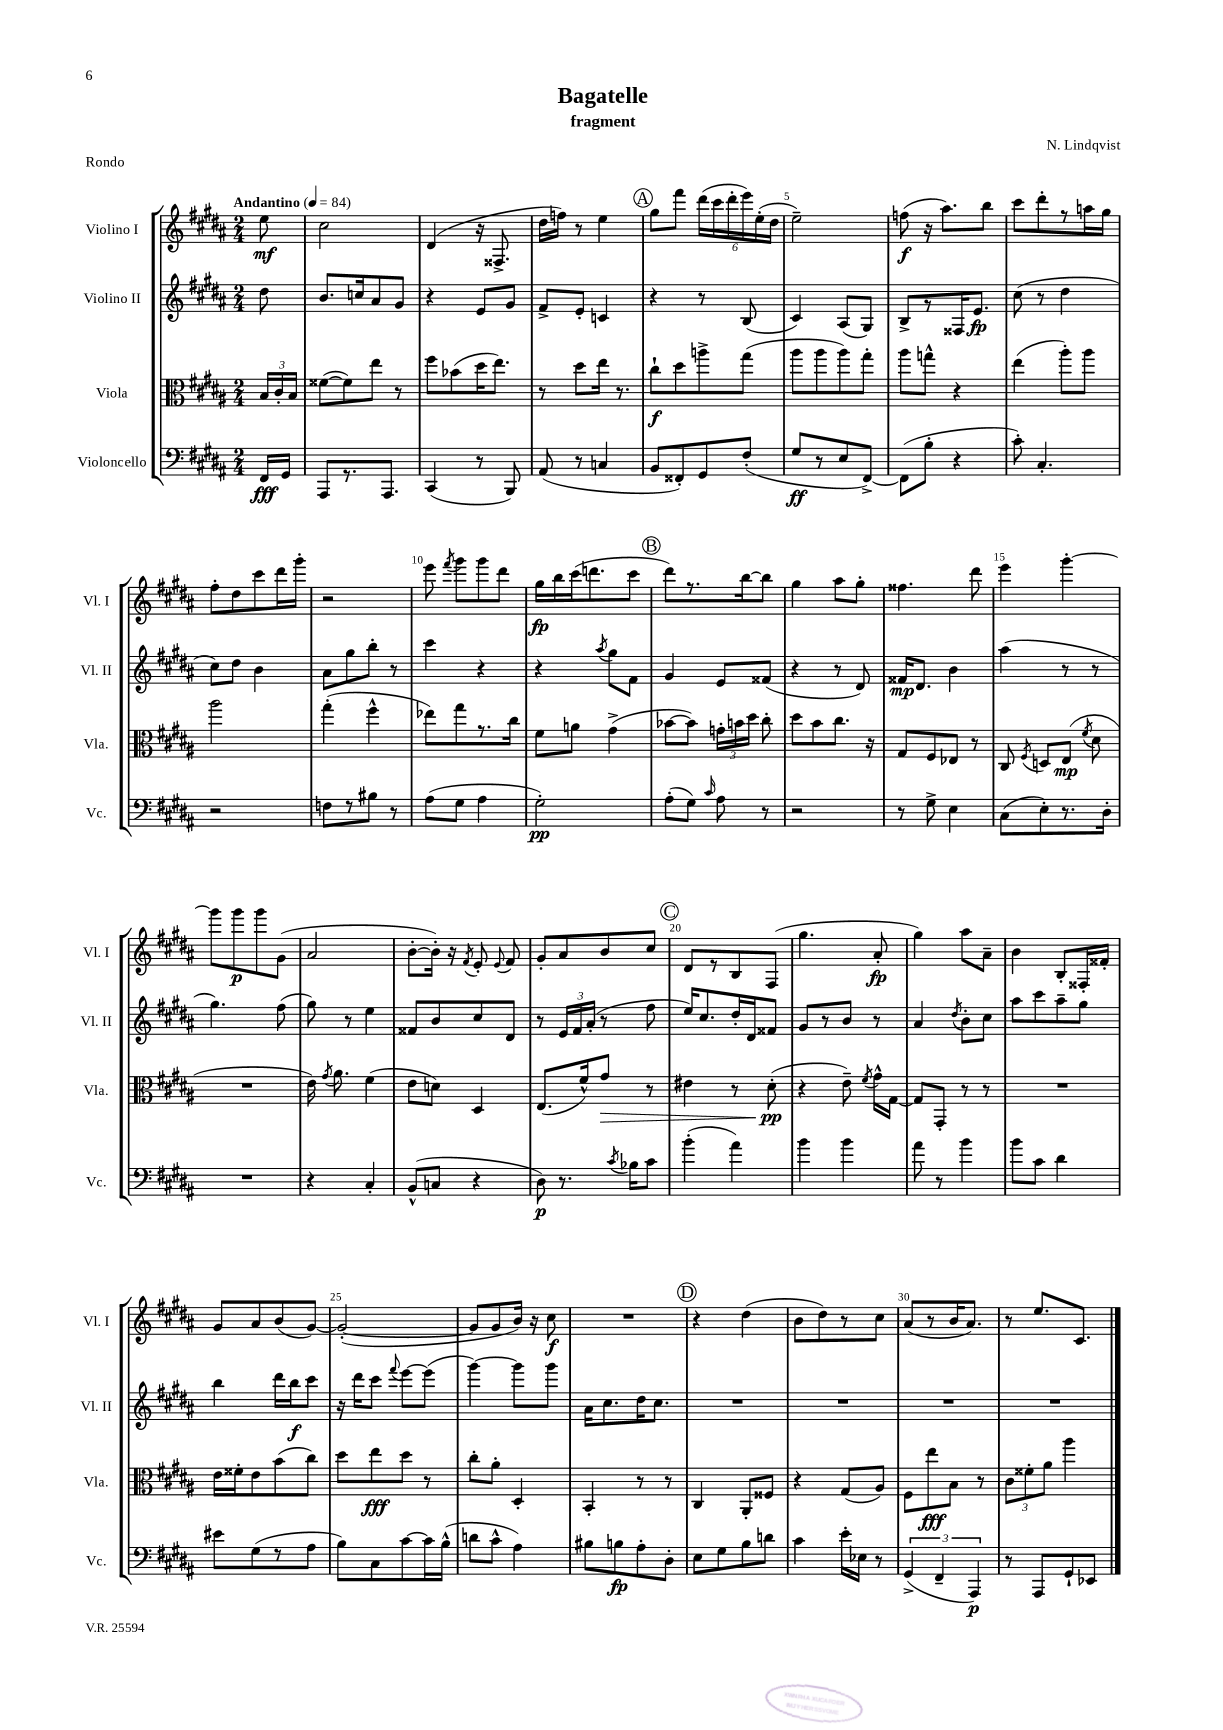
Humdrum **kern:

**kern	**kern	**kern	**kern
*staff4	*staff3	*staff2	*staff1
*clefF4	*clefC3	*clefG2	*clefG2
*k[f#c#g#d#a#]	*k[f#c#g#d#a#]	*k[f#c#g#d#a#]	*k[f#c#g#d#a#]
*M2/4	*M2/4	*M2/4	*M2/4
*MM84	*MM84	*MM84	*MM84
16FF#/LL	24B/LL	8dd#\	8ee\
.	24c#'/	.	.
16GG#/JJ	.	.	.
.	24B/JJ	.	.
=	=	=	=
8AAA#/L	([8f##\L	8.b/L	2cc#\
8.r	8f##\])	.	.
.	.	16cc/k	.
.	8ee\J	8a#/	.
8.AAA#/J	.	.	.
.	8r	8g#/J	.
=	=	=	=
(4CC#/	8ff#\L	4r	(4d#/
.	(8b-\	.	.
8r	16dd#\K	8e/L	16r
.	8.ee\J)	.	8.F##^/
8BBB/)	.	8g#/J	.
=	=	=	=
(8AA#/	8r	8f#^/L	16dd#\LL
.	.	.	16ff\JJ)
8r	8dd#\L	8e'/J	8r
4C/	16ee\Jk	4c/	4ee\
.	8.r	.	.
=	=	=	=
8BB/L	8cc#`\L	4r	8gg#\L
8FF##'/)	8dd#\	.	8fff#\J
8GG#/	8aa^\	8r	(24ddd#\LL
.	.	.	24ccc#\
.	.	.	24ddd#'\
(8F#'/J	(8gg#\J	(8B/	24eee\)
.	.	.	(24ee'\
.	.	.	24dd#\JJ
=	=	=	=
8G#/L	8aa#\L	4c#/)	2ee~\)
8r	8aa#\	.	.
8E/	8aa#\)	(8A#/L	.
[8FF#^/J)	8gg#'\J	8G#/J)	.
=	=	=	=
(8FF#\]L	8aa#\L	8B^/L	(8ff\
8B'\J	8gg^^\J	8r	16r
.	.	.	8.aa#\L)
4r	4r	16F##/K	.
.	.	8.e/J	.
.	.	.	8bb\J
=	=	=	=
8c#'\)	(4ee\	(8cc#\	8ccc#\L
4.C#'/	.	8r	8ddd#'\
.	8aa#'\L)	4dd#\	8r
.	8aa#\J	.	16aa\L
.	.	.	16gg#\JJ
=	=	=	=
2r	2aa#\	8cc#\L)	8ff#'\L
.	.	8dd#\J	8dd#\
.	.	4b\	8ccc#\
.	.	.	16ddd#\L
.	.	.	16ggg#'\JJ
=	=	=	=
8F\L	(4gg#'\	8a#\L	2r
8r	.	8gg#\	.
8B#\J	4ff#^^\	8bb'\J	.
8r	.	8r	.
=	=	=	=
(8A#\L	8ee-\L)	4ccc#\	8eee\
.	.	.	8qfff#/
8G#\J	8gg#\	.	8ggg#\L
4A#\	8.r	4r	8ggg#\
.	.	.	8ddd#\J
.	16cc#\Jk	.	.
=	=	=	=
2G#'\)	8f#\L	4r	16gg#\LL
.	.	.	16bb\
.	8a\J	.	(16ccc#\J
.	.	.	8.ddd\
.	.	8qaa#/	.
.	(4g#^\	8gg#\L	.
.	.	8f#\J	8ccc#\J
=	=	=	=
(8A#'\L	[8b-\L	4g#/	8ddd#\L)
8G#\J)	8b-\]J)	.	8.r
16qqc#/	.	.	.
8A#\	24g'\LL	8e/L	.
.	24b\	.	.
.	.	.	[16bb\k
.	24dd#\JJ	.	.
8r	8cc#'\	(8f##/J	8bb\]J
=	=	=	=
2r	8dd#\L	4r	4gg#\
.	8b\	.	.
.	8.cc#\J	8r	8aa#\L
.	.	8d#/)	8gg#'\J
.	16r	.	.
=	=	=	=
8r	8G#/L	16f##/LK	4.ff##\
.	.	8.d#/J	.
8G#^\	8F#/	.	.
4E\	8E-/J	4b\	.
.	8r	.	8ddd#\
=	=	=	=
(8C#\L	8C#/	(4aa#\	4eee\
.	8qF#/	.	.
8E'\)	8D/L	.	.
8.r	(8E/J	8r	[4ggg#'\
.	8qf#/	.	.
.	8d#\	8r	.
16D#'\Jk	.	.	.
=	=	=	=
2r	2r	4.gg#\)	8ggg#\]L
.	.	.	8ggg#\
.	.	.	8ggg#\
.	.	(8ff#\	(8g#\J
=	=	=	=
4r	16e\)	8gg#\)	2a#/
.	8qg#/	.	.
.	8.a#\	.	.
.	.	8r	.
4C#'/	(4f#\	4ee\	.
=	=	=	=
(8BB^^/L	8e\L	8f##/L	[8b'\L
8C/J	8d\J)	8b/	16b'\]Jk)
.	.	.	16r
.	.	.	8qf#/
4r	4D#/	8cc#/	8e'/
.	.	.	8qqe/
.	.	8d#/J	8f#/
=	=	=	=
8D#\)	(8.E/L	8r	8g#'/L
8.r	.	24e/LL	8a#/
.	.	24f#/	.
.	16f#^^/k)	.	.
.	.	(24a#'/JJ	.
.	8g#/J	8r	8b/
8qc#/	.	.	.
16B-\LK	.	.	.
8c#\J	8r	8ff#\	8cc#/J
=	=	=	=
(4b'\	4e#\	16ee/LK)	8d#/L
.	.	8.cc#/	.
.	.	.	8r
4a#\)	8r	16dd#'/L	8B/
.	.	16d#/J	.
.	(8d#'\	8f##/J	(8F#/J
=	=	=	=
4b\	4r	8g#/L	4.gg#\
.	.	8r	.
4b\	8e~\)	8b/J	.
.	8qf#/	.	.
.	16g#^^\LL	8r	8a#'/
.	[16G#\JJ	.	.
=	=	=	=
8a#\	8G#/]L	4a#/	4gg#\)
8r	8GG#'/J	.	.
.	.	8qdd#/	.
4b\	8r	8b'\L	8aa#\L
.	8r	8cc#\J	8a#~\J
=	=	=	=
8b\L	2r	8aa#\L	4b\
8c#\J	.	8ccc#\	.
4d#\	.	8aa#~\	8B'/L
.	.	8gg#\J	16F##'/L
.	.	.	16f##'/JJ
=	=	=	=
8e#\L	16e\LL	4bb\	8g#/L
.	16f##'\J	.	.
(8G#\	8e\	.	8a#/
8r	(8b\	16ddd#\LL	(8b/
.	.	16bb\J	.
8A#\J	8cc#\J)	8ccc#\J	[8g#/J)
=	=	=	=
8B\L)	8dd#\L	16r	(2g#'/_
.	.	16ddd#\LK	.
8C#\	8ee\	8ccc#\J	.
.	.	8qqfff#/	.
[8c#\	8dd#\J	[8eee\L	.
16c#\]L	8r	(8eee\]J	.
(16B^^\JJ	.	.	.
=	=	=	=
8d\L	8cc#'\L	[4ggg#\)	8g#/]L
8c#^^\J	8a#'\J	.	8g#/
4A#\)	4D#'/	8ggg#\]L	16b/Jk)
.	.	.	16r
.	.	8ggg#\J	8cc#\
=	=	=	=
8B#\L	4BB'/	16a#\LK	2r
.	.	8.cc#\	.
8B\	.	.	.
8A#'\	8r	16dd#\K	.
.	.	8.cc#\J	.
8D#'\J	8r	.	.
=	=	=	=
8E\L	4C#/	2r	4r
8G#\	.	.	.
8B\	8AA#'/L	.	(4dd#\
8d\J	8F##/J	.	.
=	=	=	=
4c#\	4r	2r	8b\L
.	.	.	8dd#\)
16e'\LL	(8G#/L	.	8r
16E-\JJ	.	.	.
8r	8A#/J)	.	8cc#\J
=	=	=	=
(6GG#^/	8F#\L	2r	(8a#/L
.	8ee\	.	8r
6FF#~/	.	.	.
.	8B\J	.	16b/K
.	.	.	8.a#/J)
6AAA#/)	.	.	.
.	8r	.	.
=	=	=	=
8r	12c#\L	2r	8r
.	12f##'\	.	.
8AAA#/L	.	.	8.ee/L
.	12a#\J	.	.
8GG#`/	4aa#\	.	.
.	.	.	8.c#/J
8EE-/J	.	.	.
==	==	==	==
*-	*-	*-	*-
